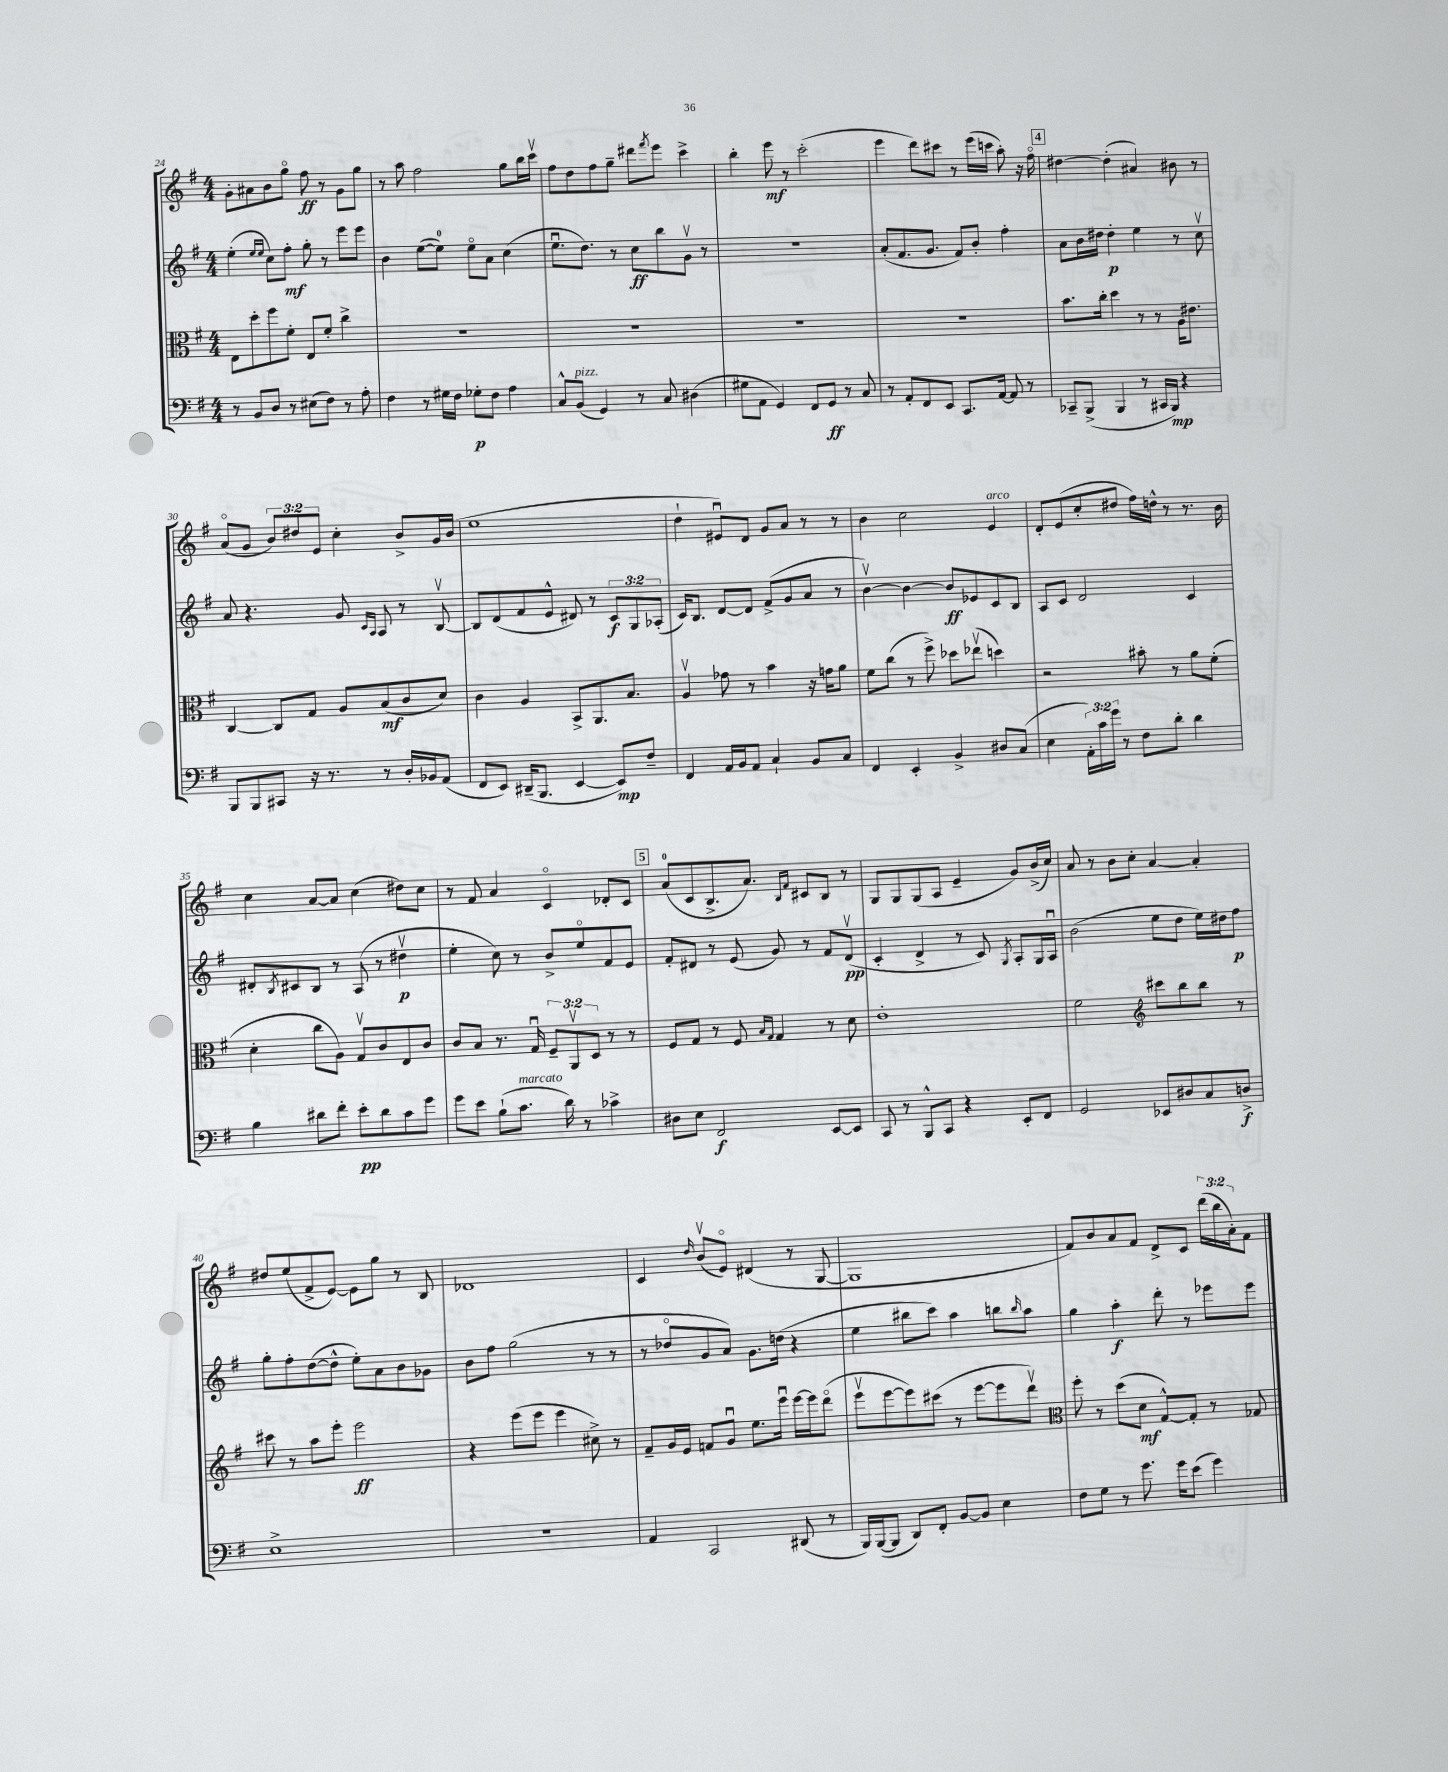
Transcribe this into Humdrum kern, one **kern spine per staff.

**kern	**kern	**kern	**kern
*staff4	*staff3	*staff2	*staff1
*clefF4	*clefC3	*clefG2	*clefG2
*k[f#]	*k[f#]	*k[f#]	*k[f#]
*M4/4	*M4/4	*M4/4	*M4/4
8r	8E	(4ee'	8g'
8BB	8dd'	.	8a#
.	.	16qqee	.
.	.	16qqee	.
8D	8ff#	8cc)	8b
8r	8f#'	8ff#'	8ggo
(8E#	8E	8gg'	8ff#
8F#)	8f#'	8r	8r
8r	4cc^	8eee	8g
8A'	.	8eee	8gg
=	=	=	=
4F#	1r	4b	8r
.	.	.	8aa
8r	.	([8ee	2ff#
16G#	.	8ee])	.
16F#	.	.	.
8G-'	.	8eeo	.
8F#	.	8a	.
4A	.	(4cc	8gg
.	.	.	16bb
.	.	.	16cccv
=	=	=	=
8C^^	1r	8.eeu	8ff#
(8BB	.	.	8dd
.	.	8.dd)	.
4GG)	.	.	8ff#
.	.	8r	8gg~
8r	.	8cc	8ddd#
.	.	.	8qfff#
8C	.	8bb	8eee
(4D#	.	8gv	4ccc^
.	.	8r	.
=	=	=	=
8G#	1r	1r	4bb'
8AA	.	.	.
4GG)	.	.	8eee
.	.	.	8r
8FF#	.	.	(2ccc'
8GG	.	.	.
8r	.	.	.
8C	.	.	.
=	=	=	=
8r	1r	(8a'	4eee
8AA'	.	8.f#	.
8FF#	.	.	8ddd)
.	.	8.g	.
8EE	.	.	8ccc#
8.CC	.	8f#)	8r
.	.	8b'	(16eee
[16AA	.	.	16ccc
8AA]	.	4ff#'	8aa')
8r	.	.	16r
.	.	.	16ff#o
=	=	=	=
8CC-~	8.b	8a	[4dd#
(8BBB^	.	16b	.
.	16cc'	16dd#	.
4BBB	4dd	4dd#'	(4dd#']
8r	8r	4ee	4a#)
16CC#	8r	.	.
16BBB)	.	.	.
4r	16A	8r	8b#
.	8.e#	.	.
.	.	8ccv	8r
=	=	=	=
8BBB	[4C	8a	(8ao
8BBB	.	4.r	8g
8CC#	8C]	.	12b)
.	.	.	12dd#
16r	8G	.	.
.	.	.	12e
8.r	.	.	.
.	8A	8g	4cc'
.	.	16qqc	.
.	.	16qqA	.
8r	(8B	8A	.
16D'	8c	8r	8b^
16BB-	.	.	.
(8AA	8d)	[8Bv	16g
.	.	.	(16b
=	=	=	=
8FF#	4c	8B]	1ee
8EE)	.	(8d	.
(16DD#~	4A	8f#	.
8.BBB	.	.	.
.	.	8e^^	.
[4EE	8BB^	8d#)	.
.	8.AA	8r	.
8EE])	.	12c	.
.	8.B	.	.
.	.	12G	.
8F#~	.	.	.
.	.	(12A-'	.
=	=	=	=
4FF#	4Av	16c)	4dd`
.	.	8.B	.
16AA	8g-	[8d	8e#u)
16BB	.	.	.
8AA	8r	8d]	8d
4C`	4b	(8f#^	8g
.	.	8g	8a
8BB	16r	8a	8r
.	16g	.	.
8C	8a	8r	8r
=	=	=	=
4FF#	8f#	[4bv)	4b
.	(8cc	.	.
4EE'	8r	4b_	2cc
.	8ff#^)	.	.
4BB^	8dd-	8b]	.
.	(8ee-v	8e-	.
8D#	4dd)	8c	4e
(8C	.	8B	.
=	=	=	=
4E	2r	8A	8d'
.	.	8c	(8e
24AA')	.	2d	8cc'
24c	.	.	.
24g	.	.	.
8r	.	.	8dd#
8F#	8b#'	.	16ff#)
.	.	.	16dd^^
8d'	8r	.	8r
4d	8a	4c	8.r
.	(8f#'	.	.
.	.	.	16b
=	=	=	=
4B	4d'	8d#'	4cc
.	.	8qB	.
.	.	8c#	.
8d#	8cc	8B	[8a
8f#'	8A)	8r	8a]
8e'	8Gv	(8A	(4cc
8d#	8c	8r	.
8c	8E	4dd#v	8dd#)
8g	8c	.	8cc
=	=	=	=
8g	8c	4ee'	8r
8e	8B	.	8f#
(8B`	8.r	8cc)	4a
8.c	.	8r	.
.	16Gu	.	.
.	12F#~	8b^	4co
16d)	.	.	.
.	12AAv	.	.
8r	.	8eeo	.
.	12D	.	.
4c-^	8r	8f#	8d-'
.	8r	8e	8c
=	=	=	=
8D#	8F#	8f#'	(8a
8E	8G	8d#	8c
2FF#	8r	8r	8.B^
.	8F#	(8e	.
.	.	.	8.a)
.	16qqB	.	.
.	16qqG	.	.
.	4G	8g)	.
.	.	.	16qqB
.	.	.	16qqf#
.	.	8r	8c#
[8EE	8r	8f#	8B
8EE]	8d	(8d#v	8r
=	=	=	=
8CC	1e'	4c'	8G
8r	.	.	8G
8BBB^^	.	4d^	(8G
8CC	.	.	8A
4r	.	8r	4e~
.	.	8c)	.
.	.	8qG	.
8EE'	.	8A'	8g)
8FF#	.	16G	(16b^
.	.	16Au	16cc)
=	=	=	=
2GG	2f#	(2b	8a
.	.	.	8r
.	.	.	8b
.	.	.	8cc'
*	*clefG2	*	*
8EE-	8ccc#	8ee	[4a
8D#	8bb	8dd	.
8C	8bb	16ee)	4a']
.	.	16dd#	.
8D^	8r	8ff#	.
=	=	=	=
1E^	8ccc#	8gg'	8dd#
.	8r	8ff#'	(8ee
.	8aa	([8dd	8f#^
.	8eee'	8dd^^]	[8e)
.	2eee	8ee')	8e]
.	.	8a	8gg
.	.	8b	8r
.	.	8g-	8B
=	=	=	=
1r	4r	8b	1d-
.	.	8ff#	.
.	(8eee	(2gg	.
.	8eee	.	.
.	4eee	.	.
.	8cc#^)	8r	.
.	8r	8r	.
=	=	=	=
4AA	8f#~	8r	4c
.	16g	8dd-o	.
.	16e	.	.
.	.	.	16qqdd
2CC	8f	8g	(8bv
.	8gu	8a)	8eo)
.	8.ee	8.g	(4d#
.	16eeeu	(16dd	.
(8DD#	[16eee	4r	8r
.	16eee]	.	.
8r	(8dddo	.	[8G
=	=	=	=
16BBB)	8eeev	4ee	1G]
([16BBB	.	.	.
8BBB]	[8eee	.	.
8DD)	8eee])	8bb#	.
8FF#'	(8ccc#	8ccc)	.
[8BB	8r	4aa	.
8BB]	[8eee	.	.
4E	8eee]	8bb	.
.	.	16qqbb	.
.	8dddv)	8aa	.
=	=	=	=
*	*clefC3	*	*
8F#	8ff#'	4gg	8f#)
8G	8r	.	8b
8r	(8dd	4aa'	8a
8.g	8d	.	8f#
.	[8G^^)	8ddd'	8d^
16g	.	.	.
(8e	8G']	8r	8c
4g)	8r	8eee-	(24ddd
.	.	.	24bb
.	.	.	24a')
.	8G-	8eee-	8f#
==	==	==	==
*-	*-	*-	*-
